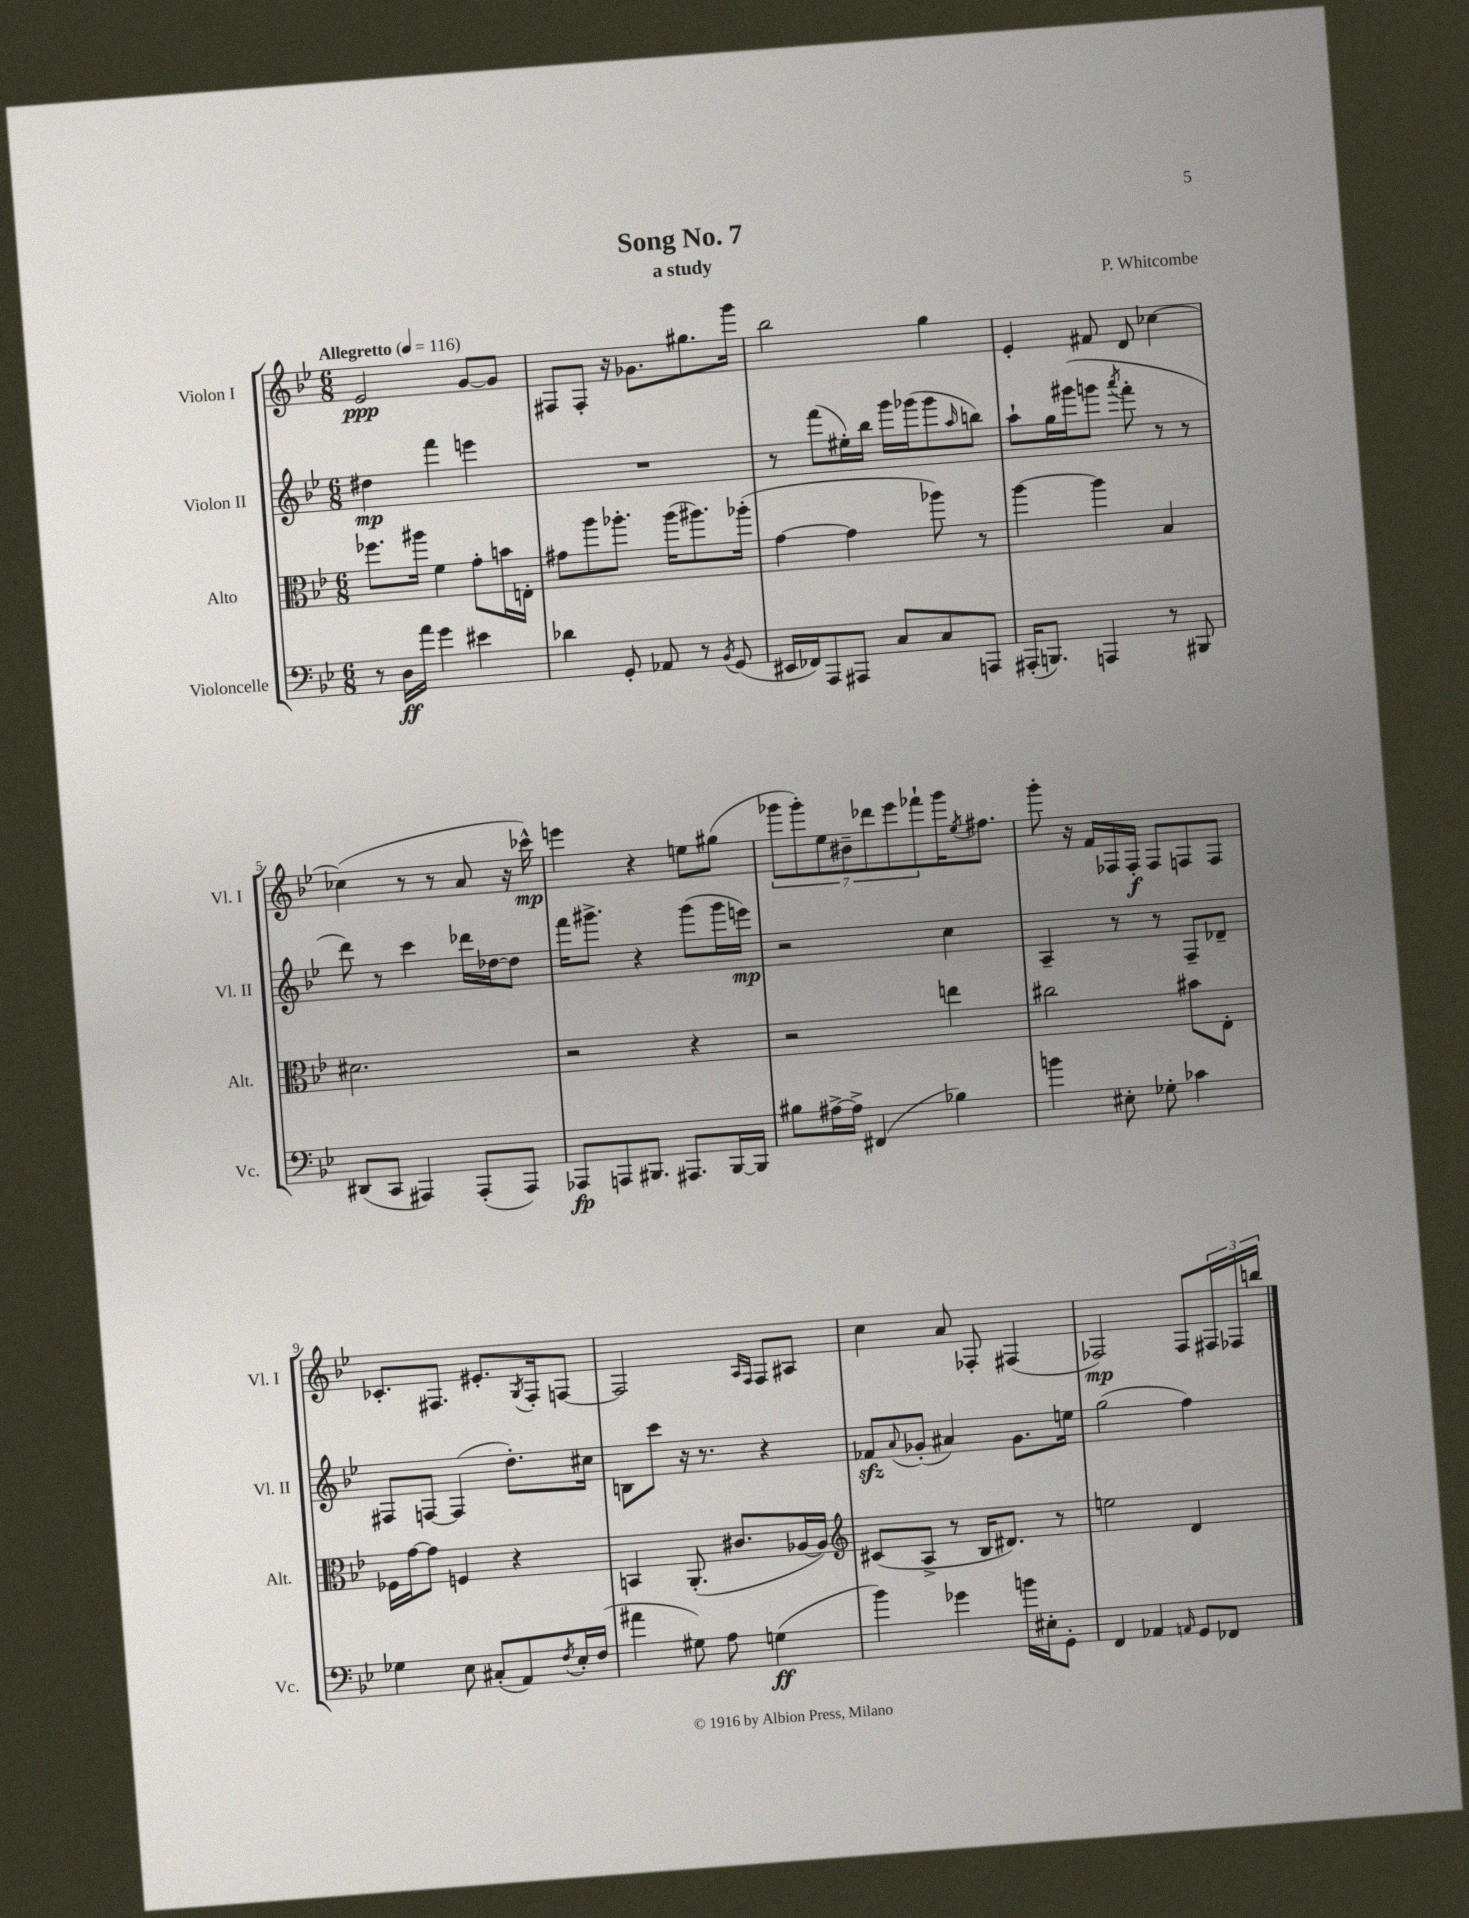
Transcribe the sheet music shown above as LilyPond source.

\header { title = "Song No. 7" composer = "P. Whitcombe" subtitle = "a study" }
<<
\new StaffGroup <<
\new Staff = "s0" \with { instrumentName = "Violon I" shortInstrumentName = "Vl. I" } {
    \clef treble \key bes \major \numericTimeSignature \time 6/8 \tempo "Allegretto" 4 = 116
    ees'2\ppp g'8~ g'8 |
    fis8 fis8-. r16 ges'8. gis''8. g'''16 |
    bes''2 g''4 |
    ees'4-. fis'8 d'8 ces''4~ |
    ces''4( r8 r8 a'8 r16 ces'''16-^\mp) |
    e'''4 r4 e''8 gis''8( |
    \tuplet 7/4 { ges'''8 ges'''8-.) ees''8 bis'8-- des'''8 ees'''8 fes'''8-! } ges'''16 \acciaccatura { ees''8 } fis''8. |
    g'''8-. r16 f'16 fes16 fes16-.\f fes8 f8 f8 |
    ces'8.-. fis8. eis'8.-. \acciaccatura { g8 } fis16-. f8~ |
    f2 \grace { a16 f16 } f8 ais8 |
    c''4 a'8 fes8-. fis4( |
    fes2\mp) fes8 \tuplet 3/2 { fis16 fes16 b''16 } \bar "|." |
}
\new Staff = "s1" \with { instrumentName = "Violon II" shortInstrumentName = "Vl. II" } {
    \clef treble \key bes \major \numericTimeSignature \time 6/8
    dis''4\mp f'''4 e'''4 |
    R2. |
    r8 f'''8( eis''16-.) bes''16 g'''16 ges'''16( ges'''8 \grace { a''16 } b''8) |
    a''8-! g''16 gis'''16( g'''8 \acciaccatura { a'''8 } f'''8-. r8 r8 |
    d'''8) r8 c'''4 des'''16 des''16~ des''8 |
    f'''16 gis'''8.-> r4 gis'''8( gis'''16 e'''16\mp) |
    r2 c''4 |
    a4-- r8 r8 f8-- des'8-- |
    fis8 f8~ f4( d''8.-.) cis''16 |
    b8 c'''8 r16 r8. r4 |
    fes'8\sfz \appoggiatura { a'8 } ges'8-.( ais'4) ges'8. e''16 |
    g''2( f''4) \bar "|." |
}
\new Staff = "s2" \with { instrumentName = "Alto" shortInstrumentName = "Alt." } {
    \clef alto \key bes \major \numericTimeSignature \time 6/8
    fes''8. ais''16 f'4 g'8-. b'16 e16-. |
    gis'8 a''8 aes''8.-. aes''16( ais''8.) aes''16-.( |
    g'4~ g'4 aes''8) r8 |
    a''4~ a''4 bes4 |
    dis'2. |
    r2 r4 |
    r2 e''4 |
    cis''2 bis'8 ees8-. |
    fes16 g'16~ g'8 f4 r4 |
    b,4 a,8.-.( cis'8. aes16~ aes16) |
    \clef treble cis'8( a8-> r8 bes16 dis'8.) r8 |
    e''2 d'4 \bar "|." |
}
\new Staff = "s3" \with { instrumentName = "Violoncelle" shortInstrumentName = "Vc." } {
    \clef bass \key bes \major \numericTimeSignature \time 6/8
    r8 d16\ff a'16 g'4 eis'4 |
    des'4 g,8-. aes,8 r8 \acciaccatura { bes,8 } g,8( |
    eis,16 fes,16) a,,8 ais,,8 c8 c8 a,,8 |
    ais,,16-.( b,,8.) a,,4 r8 bis,,8 |
    dis,8( c,8 ais,,4) ais,,8-.( ais,,8) |
    aes,,8\fp a,,8 bis,,8. ais,,8. bis,,16~ bis,,16 |
    bis8 ais16~-> ais16-> fis,4( bes4) |
    b'4 eis8-. ges8-. ces'4 |
    ges4 ees8 cis8-.( a,8) \acciaccatura { f8 } ees16-. f16( |
    ais'4 gis8) a8 g4\ff( |
    bes'4) ges'4 b'16 eis16-. g,8-. |
    f,4 aes,4 \grace { a,16 } g,8 fes,8 \bar "|." |
}
>>
>>
